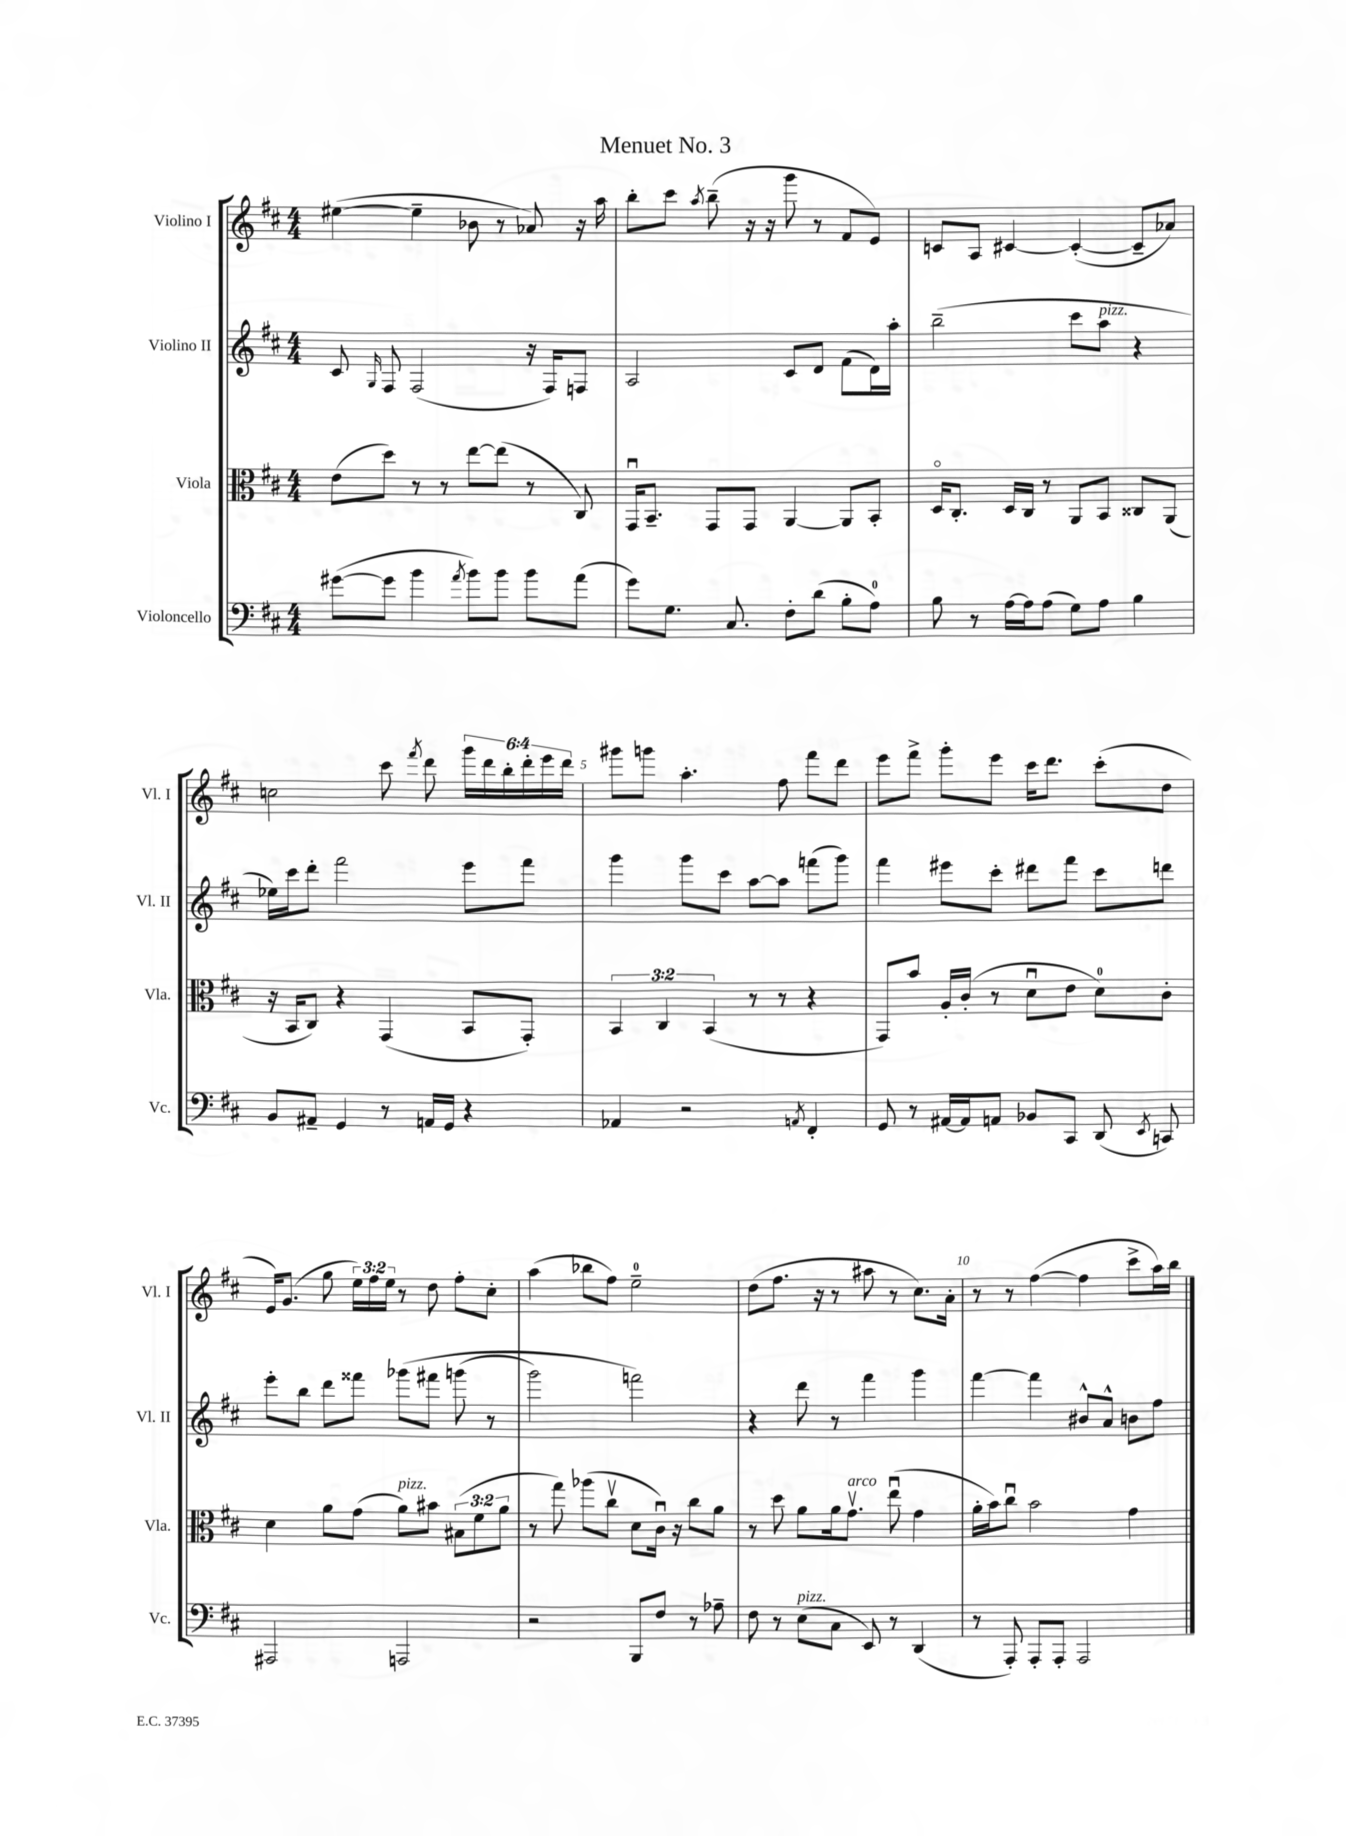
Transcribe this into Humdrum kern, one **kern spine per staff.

**kern	**kern	**kern	**kern
*part4	*part3	*part2	*part1
*staff4	*staff3	*staff2	*staff1
*I"Violoncello	*I"Viola	*I"Violino II	*I"Violino I
*I'Vc.	*I'Vla.	*I'Vl. II	*I'Vl. I
*clefF4	*clefC3	*clefG2	*clefG2
*k[f#c#]	*k[f#c#]	*k[f#c#]	*k[f#c#]
*M4/4	*M4/4	*M4/4	*M4/4
=1	=1	=1	=1
([8g#X\L	(8e\L	8c#/	([4ee#X\
.	.	16qqG/	.
8g#\J]	8dd\J)	8F#/	.
4b\	8r	(2F#/	4ee#~\]
.	8r	.	.
8qa/	.	.	.
8b\L)	[8ee\L	.	8b-X\
8b\J	(8ee\J]	.	8r
8b\L	8r	16r	8a-X/)
.	.	16F#/KL)	.
(8a\J	8C#/)	8Fn/J	16r
.	.	.	16aa\
=2	=2	=2	=2
8g\L)	16GGu/KL	2A/	8bb'\L
.	8.BB~/J	.	.
8.G\J	.	.	8ccc#\J
.	.	.	8qaa/
.	8GG/L	.	(8bb~\
8.C#/	.	.	.
.	8GG/J	.	16r
.	.	.	16r
8F#'\L	[4AA/	8c#/L	8ggg\
(8d\J	.	8d/J	8r
8B'\L	8AA/L]	(8f#\L	8f#/L
8A\J)	8BB'/J	16d\L)	8e/J)
.	.	16aa'\JJ	.
=3	=3	=3	=3
8B\	16D/KL	(2bb~\	8cn/L
.	8.C#'/J	.	.
8r	.	.	8A/J
[16A\LL	16D/LL	.	[4c#X/
16A\J]	16C#/JJ	.	.
(8A\J	8r	.	.
8G\L)	8AA/L	8ccc#\L	(4c#'/_
!	!	!LO:TX:a:i:t=pizz.	!
8A\J	8BB/J	8aa\J	.
4B\	8C##X/L	4r	8c#~/L]
.	(8AA/J	.	8a-X/J)
!!LO:LB:g=z
=4	=4	=4	=4
8BB/L	16r	16ee-X\LL)	2ccn\
.	16BB/KL	16ccc#\J	.
8AA#X~/J	8C#/J)	8ddd'\J	.
4GG/	4r	2fff#\	.
8r	(4GG/	.	8ccc#\
.	.	.	8qfff#/
16AAn/LL	.	.	8ddd\
16GG/JJ	.	.	.
4r	8BB/L	8eee\L	24ggg\LL
.	.	.	24ddd\
.	.	.	24bb'\
.	8GG'/J)	8fff#\J	24ddd'\
.	.	.	24eee\
.	.	.	24ddd\JJ
=5	=5	=5	=5
4AA-X/	6BB/	4ggg\	8ggg#X\L
.	.	.	8gggn\J
.	6C#/	.	.
2r	.	8ggg\L	4.aa'\
.	(6BB/	.	.
.	.	8ccc#\J	.
.	8r	[8aa\L	.
.	8r	8aa\J]	8ff#\
8qAAn/	.	.	.
4FF#'/	4r	(8fffn\L	8fff#\L
.	.	8ggg\J)	8ddd\J
=6	=6	=6	=6
8GG/	8GG/L)	4fff#\	8eee\L
8r	8b/J	.	8fff#^\J
[16AA#X/LL	16A'/LL	8eee#X\L	8ggg'\L
16AA#/J]	(16c#'/JJ	.	.
8AAn/J	8r	8ccc#'\J	8eee\J
8BB-X/L	8du\L	8ddd#X\L	16ccc#\KL
.	.	.	8.ddd\J
8CC#/J	8e\J	8fff#\J	.
(8DD/	8d\L)	8ccc#\L	(8ccc#'\L
8qEE/	.	.	.
8CCn/)	8c#'\J	8dddn\J	8dd\J
!!LO:LB:g=z
=7	=7	=7	=7
2AAA#X/	4d\	8eee'\L	16e/KL)
.	.	.	(8.g/J
.	.	8bb\J	.
.	8a\L	8ddd\L	8gg\
.	(8g\J	8fff##X\J	24ee\LL)
.	.	.	24ff#\
.	.	.	24ee\JJ
!	!LO:TX:a:i:t=pizz.	!	!
2AAAn/	8a\L)	(8ggg-X\L	8r
.	8b#X\J	8fff#X\J	8dd\
.	(12B#X\L	(8gggn\	8ff#'\L
.	12f#\	.	.
.	.	8r	8cc#'\J
.	12a\J	.	.
=8	=8	=8	=8
2r	8r	2ggg\)	(4aa\
.	8gg\)	.	.
.	(8aa-X\L	.	8bb-X\L
.	8cc#v\J	.	8ff#\J)
8BBB/L	8d\L	2fffn\)	2ee~\
8F#/J	16c#u\Jk)	.	.
.	16r	.	.
8r	8cc#\L	.	.
8A-X~\	8a\J	.	.
=9	=9	=9	=9
8F#\	8r	4r	(8dd\L
8r	8dd\	.	8.ff#\J
!LO:TX:a:i:t=pizz.	!	!	!
(8E\L	8a\L	8ddd\	.
.	.	.	16r
8C#\J	16a\k	8r	8r
!	!LO:TX:a:i:t=arco	!	!
.	8.gv\J	.	.
8EE/)	.	4fff#\	8aa#X\
8r	(8eeu\	.	8r
(4DD/	4g\	4ggg\	8.cc#\L)
.	.	.	16a'\Jk
=10	=10	=10	=10
8r	16a'\LL	[4fff#\	8r
.	16b\J)	.	.
8AAA'/)	8cc#u\J	.	8r
8AAA'/L	2b\	4fff#\]	([4ff#\
8AAA'/J	.	.	.
2AAA/	.	8b#X^^/L	4ff#\]
.	.	8a^^/J	.
.	4g\	8bn\L	8ccc#^\L
.	.	8ff#\J	16aa\L)
.	.	.	16bb\JJ
==	==	==	==
*-	*-	*-	*-
